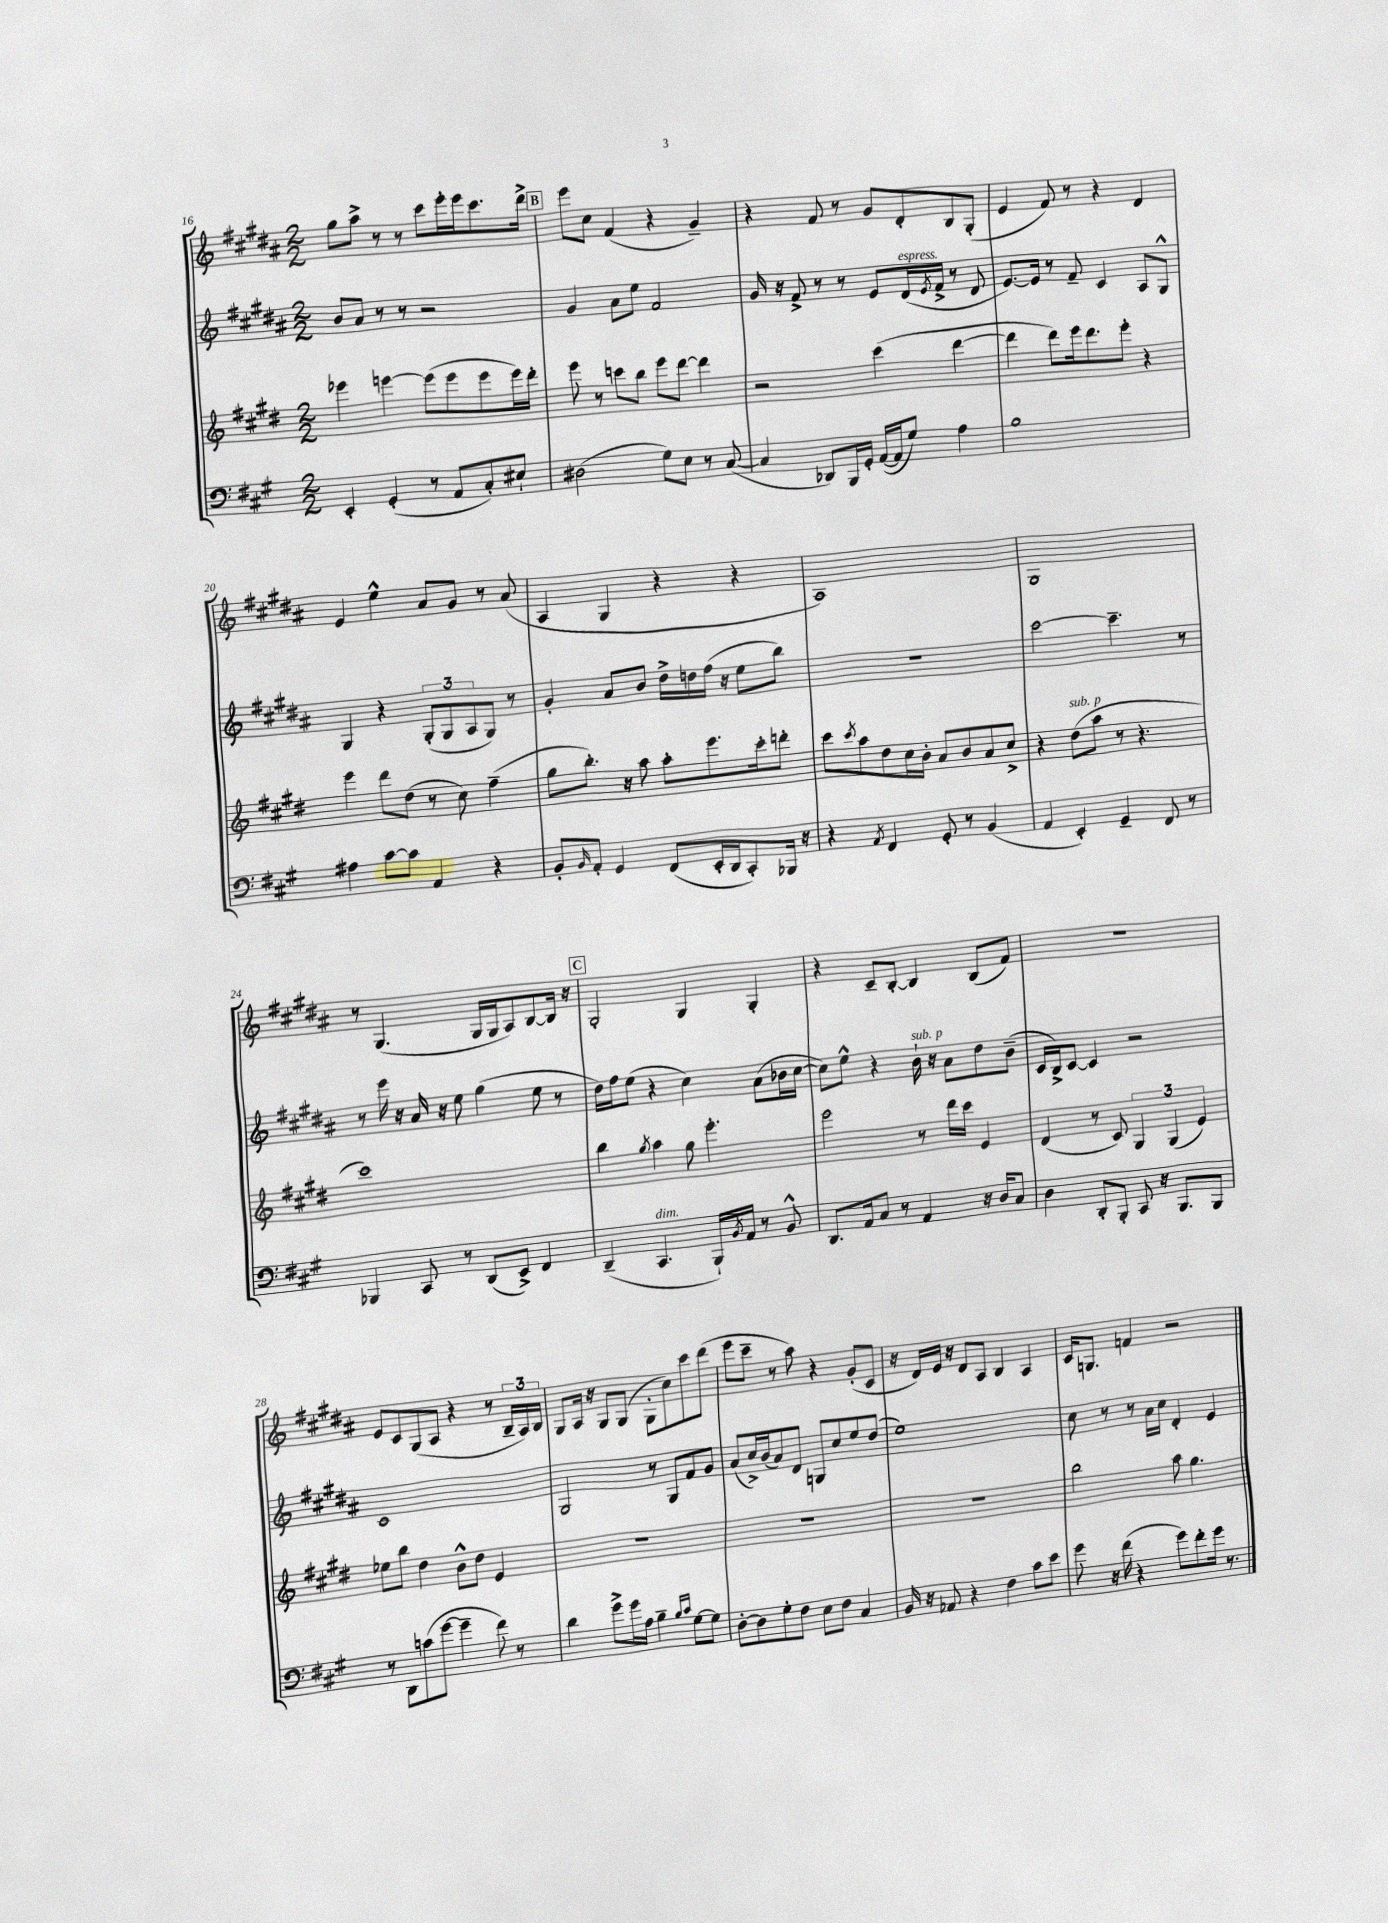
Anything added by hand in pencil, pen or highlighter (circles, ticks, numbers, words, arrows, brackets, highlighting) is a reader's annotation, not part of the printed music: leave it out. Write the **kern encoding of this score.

**kern	**kern	**kern	**kern
*part4	*part3	*part2	*part1
*staff4	*staff3	*staff2	*staff1
*clefF4	*clefG2	*clefG2	*clefG2
*k[f#c#g#]	*k[f#c#g#d#]	*k[f#c#g#d#a#]	*k[f#c#g#d#a#]
*M2/2	*M2/2	*M2/2	*M2/2
=16	=16	=16	=16
4EE'/	4eee-X\	8b/L	8gg#\L
.	.	8a#/J	8aa#^\J
(4GG#'/	[4eeen\	8r	8r
.	.	8r	8r
8r	(8eee\L]	2r	8ccc#\L
8AA/L	8eee\	.	16eee'\L
.	.	.	16eee\J
8C#'/)	8eee\	.	8.ccc#\
8E#X`/J	16eee\L)	.	.
.	16ddd#'\JJ	.	16ddd#^\Jk
!!LO:REH:place=s1:t=B
=17	=17	=17	=17
(2D#X\	8eee\	4g#/	8eee\L
.	8r	.	8cc#\J
.	8cccn\L	8a#\L	(4f#/
.	8bb\J	8ee\J	.
8G#\L)	8eee\L	2f#/	4r
8E\J	[8ddd#\J	.	.
8r	4ddd#\]	.	4g#~/)
([8C#/	.	.	.
=18	=18	=18	=18
4C#/]	2r	16g#/	4r
.	.	16r	.
.	.	8f#^/	.
8DD-X/L)	.	8r	8f#/
16BBB/L	.	8r	8r
16GG#'/JJ	.	.	.
([16AA/LL	(4ccc#\	8e/L	8g#/L
16AA/J]	.	.	.
!	!	!LO:TX:a:i:t=espress.	!
8G#/J)	.	(16d#/L	8d#'/
.	.	8qe/	.
.	.	16f#^/JJ	.
4A\	[4ddd#\	8r	8B/
.	.	8d#/	(8G#'/J
=19	=19	=19	=19
1B	4ddd#\]	[8.e/L)	4e/
.	.	16e/Jk]	.
.	8ddd#\L)	8r	8f#/)
.	16eee\k	8f#~/	8r
.	8.ddd#\	.	.
.	.	4c#/	4r
.	8eee'\J	.	.
.	4r	8A#/L	4d#/
.	.	8G#^^/J	.
!!LO:LB:g=z
=20	=20	=20	=20
4A#X\	4eee\	4G#/	4e/
[8c#\L	8ddd#\L	4r	4ee^^\
8c#\J]	(8dd#\J	.	.
4AA/	8r	(12G#'/L	8a#/L
.	.	12G#/	.
.	8cc#\)	.	8g#/J
.	.	12A#/	.
4r	(4ff#~\	8G#/J)	8r
.	.	8r	(8a#/
=21	=21	=21	=21
8BB'/L	8gg#\L	4g#'/	4A#/
16qqBB/	.	.	.
8AA'/J	8.bb'\J)	.	.
4GG#/	.	8a#/L	4G#/
.	16r	.	.
.	8aa\	8b/J	.
(8FF#/L	8aa'\L	16dd#^\LL	4r
.	.	16ddn\	.
16EE'/L	8.eee\	(16ff#\JJ	.
16DD/J	.	16r	.
8CC#'/)	.	8ee\L	4r
.	16ccc#'\k	.	.
16BBB-X/Jk	8dddn'\J	8bb\J)	.
16r	.	.	.
=22	=22	=22	=22
4r	8ccc#\L	1r	1A#)
.	8qccc#/	.	.
.	8aa\	.	.
8qAA/	.	.	.
4FF#/	8dd#\	.	.
.	16cc#\L	.	.
.	16b'\JJ	.	.
8GG#'/	8a/L	.	.
8r	8b/	.	.
(4BB/	8a/	.	.
.	8cc#^/J	.	.
=23	=23	=23	=23
4AA/	4r	[2ccc#\	1G#
!	!LO:TX:a:i:t=sub. p	!	!
4EE'/)	(8dd#\L	.	.
.	8aa\J	.	.
4GG#~/	8r	4.ccc#~\]	.
.	4.r	.	.
8FF#/	.	.	.
8r	.	8r	.
!!LO:LB:g=z
=24	=24	=24	=24
4BBB-X/	1ccc#)	8r	8r
.	.	16eee\	(4.G#/
.	.	16r	.
8CC#/	.	16a#/	.
.	.	16r	.
8r	.	8ee\	.
(8DD/L	.	(4gg#\	16G#/LL
.	.	.	16G#/J
8EE^/J)	.	.	8A#/)
4FF#/	.	8ee\	[8B/
.	.	8r	16B/Jk]
.	.	.	16r
!!LO:REH:place=s1:t=C
=25	=25	=25	=25
(4DD~/	4bb\	16dd#\LL)	2G#'/
.	.	16ff#\J	.
.	.	(8ee\J	.
.	8qgg#/	.	.
!LO:TX:a:i:t=dim.	!	!	!
4.CC#/	4aa\	4r	.
.	8gg#\	4cc#\)	4G#/
16BBB`/LL)	4.eee'\	.	.
8qBB/	.	.	.
16AA/JJ	.	.	.
8r	.	(8a#\L	4G#'/
8BB^^/	.	16b-X\L	.
.	.	[16cc#\JJ	.
=26	=26	=26	=26
8.DD/L	2eee\	8cc#\L])	4r
.	.	8ee^^\J	.
16AA/k	.	.	.
8C#/J	.	4r	8c#~/L
8r	.	.	[8B'/J
!	!	!LO:TX:a:i:t=sub. p	!
4AA/	8r	16b`\	4B/]
.	.	16r	.
.	16ddd#\LL	8a#\L	.
.	16ccc#\JJ	.	.
16r	4e/	8dd#\	(8B/L
16D/KL	.	.	.
8C#/J	.	(8b~\J	8f#/J)
=27	=27	=27	=27
4D\	(4d#/	16c#/LL	1r
.	.	16B^/J)	.
.	.	[8c#/J	.
8DD'/L	8r	4c#/]	.
8BBB'/J	8c#/)	.	.
8CC#/	6G#/	2r	.
16r	.	.	.
.	(6G#/	.	.
8.BBB/L	.	.	.
.	6e/)	.	.
8BBB/J	.	.	.
!!LO:LB:g=z
=28	=28	=28	=28
8r	8ee-X\L	1c#	8e/L
8DD\L	8bb\J	.	8c#/
(8cn\	4dd#\	.	(8G#/
[8g#\J	.	.	8A#/J
4g#~\]	8b^^\L	.	4r
.	8dd#\J	.	.
8f#\)	4e/	.	8r
8r	.	.	24B~/LL
.	.	.	24A#/)
.	.	.	24B/JJ
=29	=29	=29	=29
4d\	1r	2G#/	8G#/L
.	.	.	16A#/Jk
.	.	.	16r
8g#^\L	.	.	8G#/L
16g#\L	.	.	(8G#/J
16A\JJ	.	.	.
4B~\	.	8r	8G#'\L
.	.	8G#/L	8cc#\)
16qqB/LL	.	.	.
16qqc#/JJ	.	.	.
[8G#\L	.	8f#/	8ccc#\
8G#\J]	.	8g#/J	(8ddd#\J
=30	=30	=30	=30
[8D'\L	1r	(8a#/L	8eee\L
8D\]	.	16cc#^/L)	8ccc#~\J
.	.	(16b/J	.
8G#'\	.	8a#/)	8r
8F#\J	.	8d#/J	8aa#\)
8E\L	.	8Gn/L	4r
8F#\J	.	8cc#/	.
4C#/	.	8ee/	(8g#'/L
.	.	(8dd#/J	8c#/J
=31	=31	=31	=31
16BB/	1r	1ee)	16r
16r	.	.	16d#/LL)
8AA-X/	.	.	16e/JJ
.	.	.	16r
4r	.	.	8d#/L
.	.	.	8A#/J
4F#\	.	.	4B/
8c#\L	.	.	4A#/
8e\J	.	.	.
=32	=32	=32	=32
8g#\	2bb\	8cc#\	16c#/KL
.	.	.	8.Gn/J
16r	.	8r	.
(16f#\	.	.	.
4r	.	8r	4fn/
.	.	16a#\LL	.
.	.	16cc#\JJ	.
8g#\L)	8aa\	4d#'/	2r
8f#'\	4.gg#\	.	.
16g#\Jk	.	4e/	.
8.r	.	.	.
==	==	==	==
*-	*-	*-	*-
